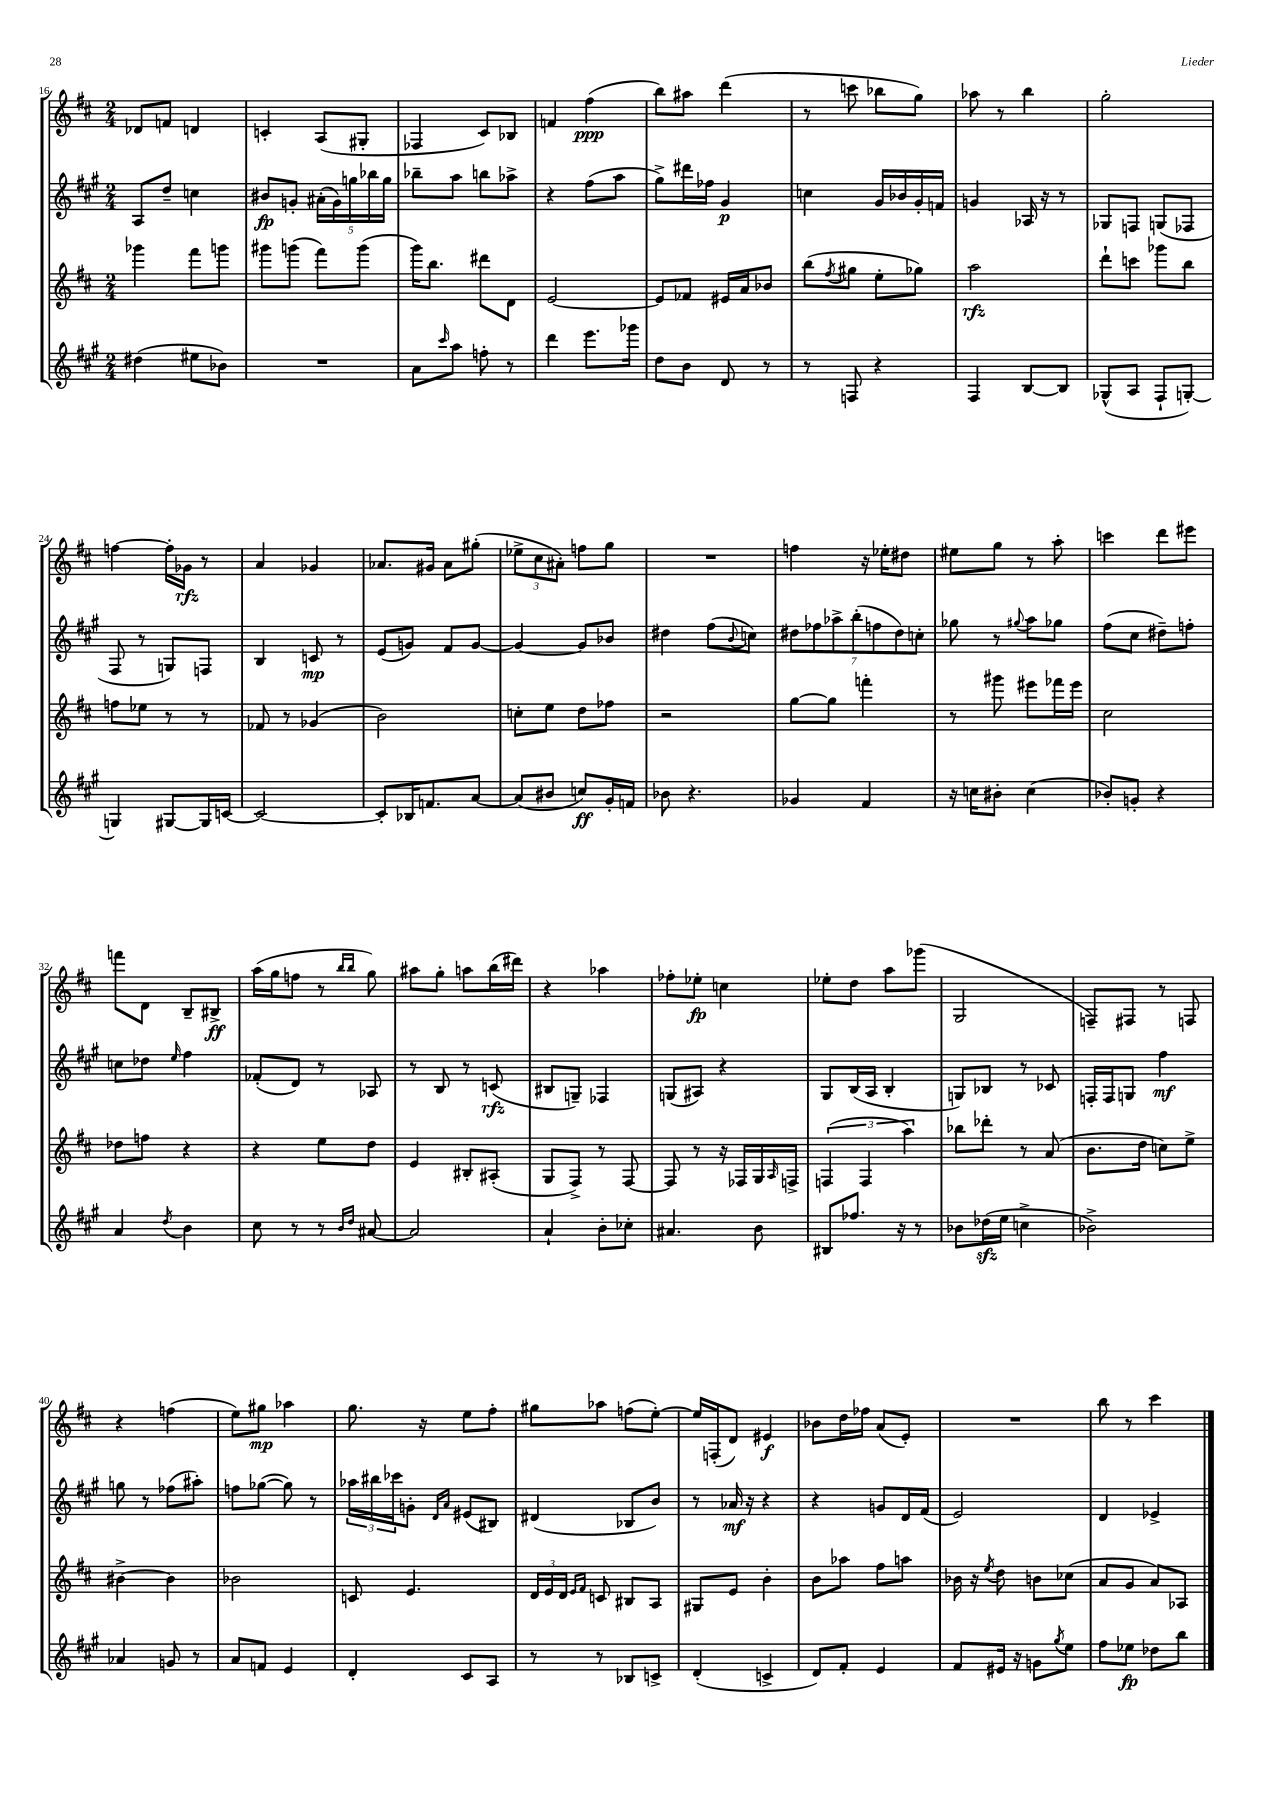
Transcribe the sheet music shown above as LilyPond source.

<<
\new StaffGroup <<
\new Staff = "s0" {
    \clef treble \key d \major \numericTimeSignature \time 2/4
    des'8 f'8 d'4 |
    c'4-. a8( gis8-. |
    fes4 cis'8) bes8 |
    f'4 fis''4\ppp( |
    b''8) ais''8 d'''4( |
    r8 c'''8 bes''8 g''8) |
    aes''8 r8 b''4 |
    g''2-. |
    f''4~ f''16-. ges'16\rfz r8 |
    a'4 ges'4 |
    aes'8. gis'16 aes'8 gis''8-.( |
    \tuplet 3/2 { ees''8-> cis''8 ais'8-.) } f''8 g''8 |
    R2 |
    f''4 r16 ees''16-. dis''8 |
    eis''8 g''8 r8 a''8-. |
    c'''4 d'''8 eis'''8 |
    f'''8 d'8 b8-- bis8->\ff |
    a''16( g''16 f''8 r8 \grace { b''16 b''16 } g''8) |
    ais''8 g''8-. a''8 b''16( dis'''16) |
    r4 aes''4 |
    fes''8-. ees''8-.\fp c''4 |
    ees''8-. d''8 a''8 ges'''8( |
    g2 |
    f8--) fis8 r8 f8 |
    r4 f''4( |
    e''8) gis''8\mp aes''4 |
    g''8. r16 e''8 fis''8-. |
    gis''8 aes''8 f''8( e''8~-.) |
    e''16 f16-.( d'8) eis'4\f |
    bes'8 d''16 fes''16 a'8( e'8-.) |
    R2 |
    b''8 r8 cis'''4 \bar "|." |
}
\new Staff = "s1" {
    \clef treble \key a \major \numericTimeSignature \time 2/4
    a8 d''8-- c''4 |
    bis'8\fp g'8-. \tuplet 5/4 { ais'16-.( g'16) g''16 bes''16 g''16 } |
    bes''8-- a''8 b''8 aes''8-> |
    r4 fis''8( a''8 |
    gis''8->) dis'''16 fes''16 gis'4\p |
    c''4 gis'16 bes'16 gis'16-. f'16 |
    g'4 aes16 r16 r8 |
    ges8 f8 g8( fes8 |
    fis8 r8 g8) f8 |
    b4 c'8\mp r8 |
    e'8( g'8) fis'8 g'8~ |
    g'4~ g'8 bes'8 |
    dis''4 fis''8( \appoggiatura { b'8 } c''8) |
    \tuplet 7/4 { dis''8 fes''8 aes''8-> b''8-.( f''8 dis''8) c''8-. } |
    ges''8 r8 \appoggiatura { gis''8 } a''8 ges''8 |
    fis''8( cis''8 dis''8--) f''8-. |
    c''8 des''8 \grace { e''16 } fis''4 |
    fes'8-.( d'8) r8 aes8 |
    r8 b8 r8 c'8\rfz( |
    bis8 g8--) fes4 |
    g8( ais8) r4 |
    gis8 b16( a16 b4-. |
    g8) bes8 r8 ces'8 |
    f16-. f16 g8 fis''4\mf |
    g''8 r8 fes''8( ais''8-.) |
    f''8 ges''8~( ges''8) r8 |
    \tuplet 3/2 { aes''16 bis''16 ces'''16 } g'8-. \grace { d'16 a'16 } eis'8( bis8) |
    dis'4( bes8 b'8) |
    r8 aes'16\mf r16 r4 |
    r4 g'8 d'16 fis'16( |
    e'2) |
    d'4 ees'4-> \bar "|." |
}
\new Staff = "s2" {
    \clef treble \key d \major \numericTimeSignature \time 2/4
    ges'''4 fis'''8 g'''8 |
    gis'''8 g'''8( fis'''8) g'''8( |
    g'''16) b''8. dis'''8 d'8 |
    e'2~ |
    e'8 fes'8 eis'16 a'16 bes'8 |
    b''8( \acciaccatura { fis''8 } gis''8 e''8-. ges''8) |
    a''2\rfz |
    d'''8-! c'''8 ges'''8 b''8 |
    f''8 ees''8 r8 r8 |
    fes'8 r8 ges'4( |
    b'2) |
    c''8-. e''8 d''8 fes''8 |
    r2 |
    g''8~ g''8 f'''4-. |
    r8 gis'''8 eis'''8 fes'''16 eis'''16 |
    cis''2 |
    des''8 f''8 r4 |
    r4 e''8 d''8 |
    e'4 bis8-. ais8-.( |
    g8 fis8->) r8 fis8~ |
    fis8 r8 r16 fes16 g16 \grace { a16 } f16-> |
    \tuplet 3/2 { f4( f4 a''4) } |
    bes''8 des'''8-. r8 a'8( |
    b'8. d''16 c''8) e''8-> |
    bis'4~-> bis'4 |
    bes'2 |
    c'8 e'4. |
    \tuplet 3/2 { d'16 e'16 d'16 } \grace { e'16 fis'16 } c'8 bis8 a8 |
    gis8 e'8 b'4-. |
    b'8 aes''8 fis''8 a''8 |
    bes'16 r16 \acciaccatura { e''8 } d''8 b'8 ces''8( |
    a'8 g'8 a'8) aes8 \bar "|." |
}
\new Staff = "s3" {
    \clef treble \key a \major \numericTimeSignature \time 2/4
    dis''4( eis''8 bes'8) |
    R2 |
    a'8 \grace { cis'''16 } a''8 f''8-. r8 |
    d'''4 e'''8. ges'''16 |
    d''8 b'8 d'8 r8 |
    r8 f8 r4 |
    fis4 b8~ b8 |
    ges8-^( a8 fis8-! g8~-.) |
    g4 gis8~ gis16 c'16~ |
    c'2~ |
    c'8-. bes16 f'8. a'8~ |
    a'8( bis'8 c''8\ff) gis'16-. f'16 |
    bes'8 r4. |
    ges'4 fis'4 |
    r16 c''16 bis'8-. c''4( |
    bes'8-.) g'8-. r4 |
    a'4 \acciaccatura { d''8 } b'4 |
    cis''8 r8 r8 \grace { b'16 d''16 } ais'8~ |
    ais'2 |
    a'4-! b'8-. ces''8-. |
    ais'4. b'8 |
    bis8 fes''8. r16 r8 |
    bes'8 des''16\sfz( e''16 c''4-> |
    bes'2->) |
    aes'4 g'8 r8 |
    a'8 f'8 e'4 |
    d'4-. cis'8 a8 |
    r8 r8 bes8 c'8-> |
    d'4-.( c'4-> |
    d'8) fis'8-. e'4 |
    fis'8 eis'16 r16 g'8 \acciaccatura { gis''8 } e''8 |
    fis''8 ees''8\fp des''8 b''8 \bar "|." |
}
>>
>>
\layout { \context { \Score currentBarNumber = #16 } }
